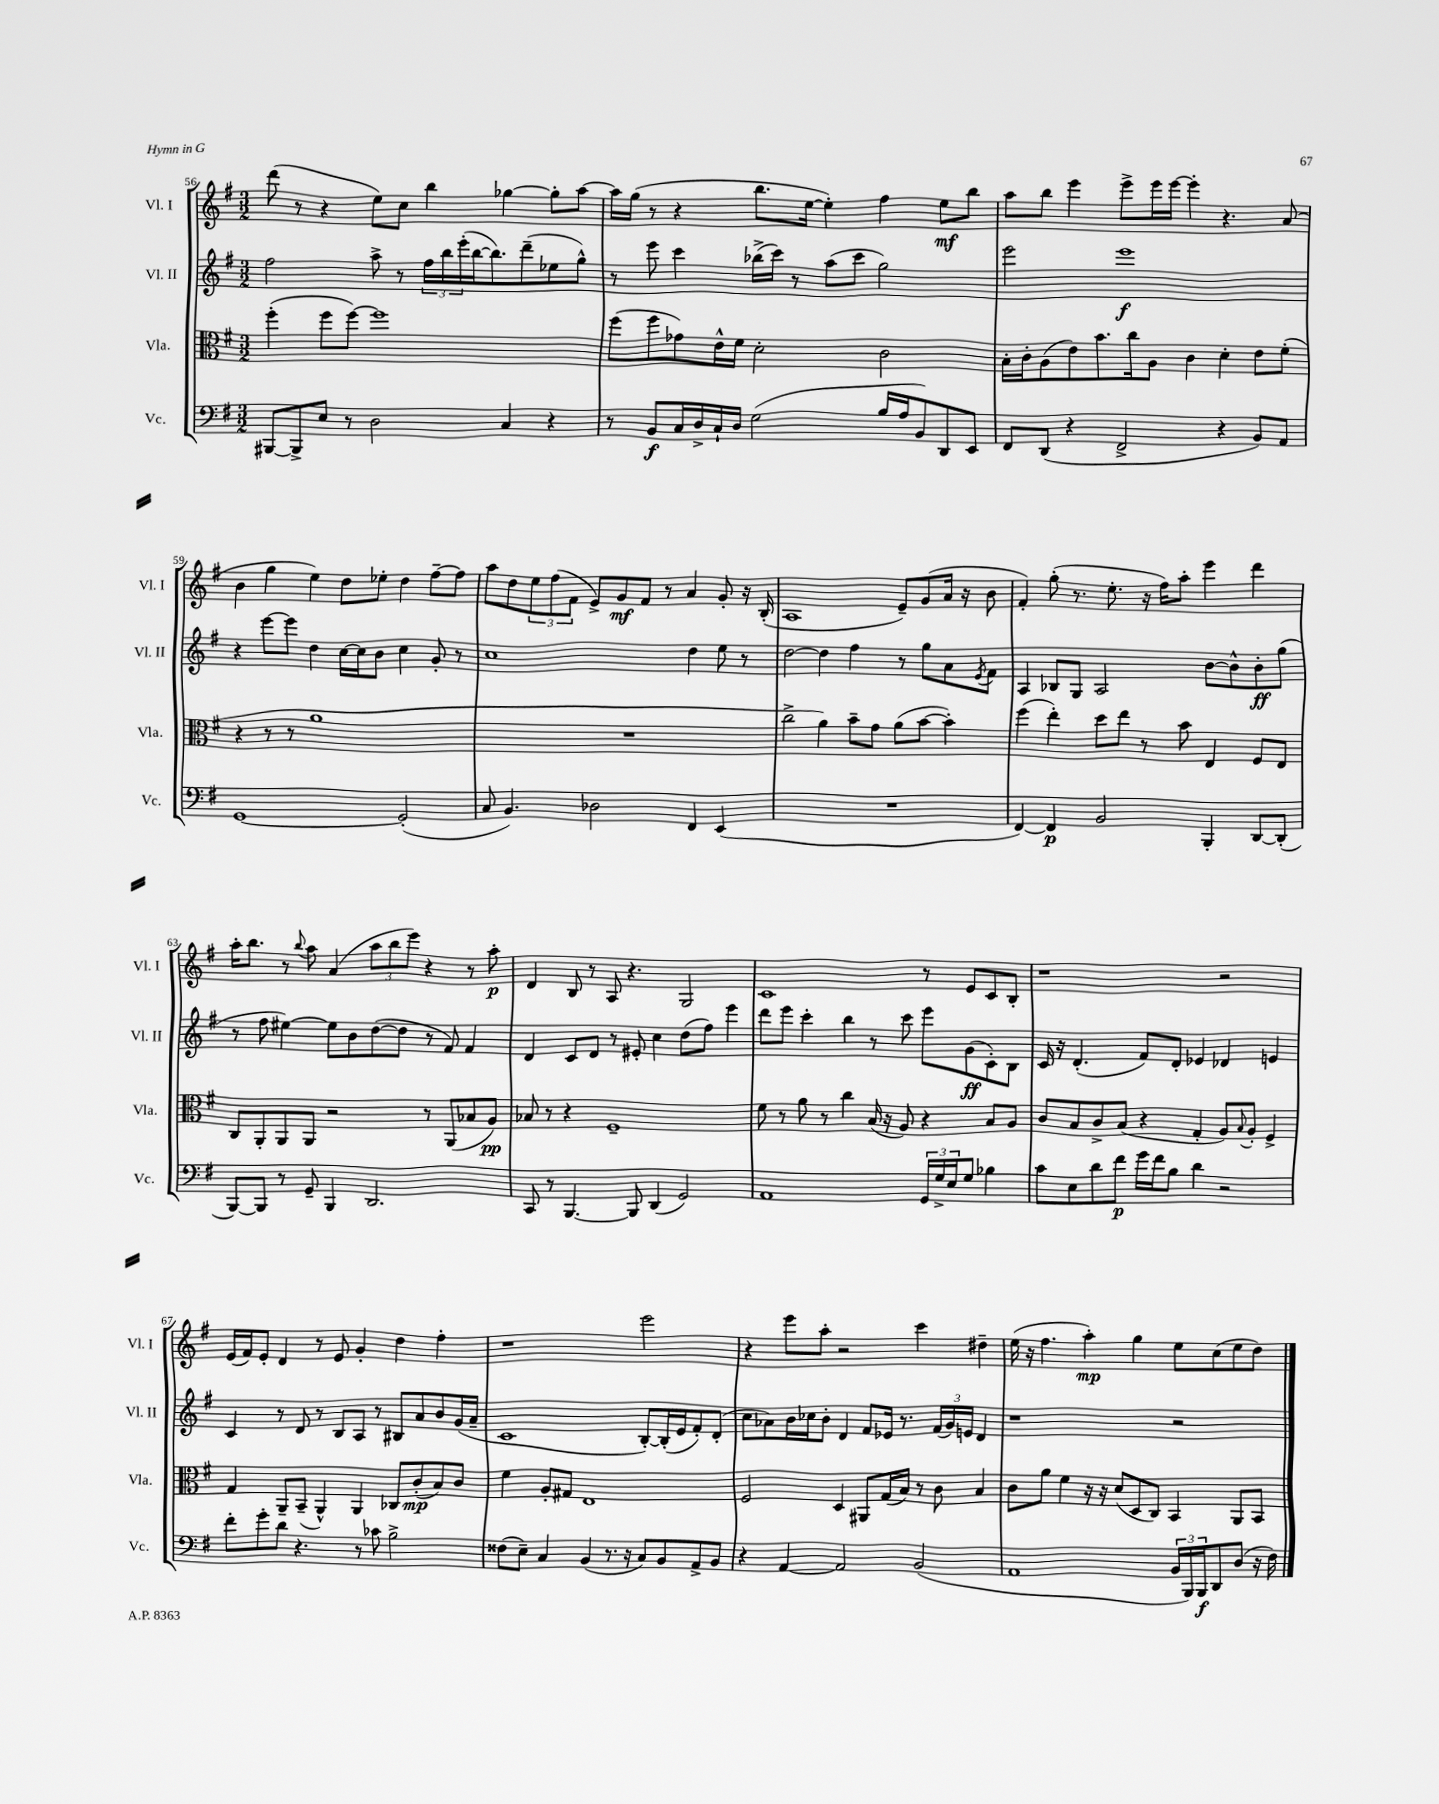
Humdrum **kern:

**kern	**kern	**kern	**kern
*staff4	*staff3	*staff2	*staff1
*clefF4	*clefC3	*clefG2	*clefG2
*k[f#]	*k[f#]	*k[f#]	*k[f#]
*M3/2	*M3/2	*M3/2	*M3/2
[8BBB#	(4ff#'	2ff#	(8ddd
8BBB#^]	.	.	8r
8E	8ff#	.	4r
8r	[8ff#)	.	.
2D	1ff#]	8aa^	8ee)
.	.	8r	8cc
.	.	24ff#	4bb
.	.	24bb	.
.	.	(24eee'	.
.	.	[16bb	.
.	.	8.bb])	.
4C	.	.	[4gg-
.	.	(8ddd~	.
4r	.	8ee-	8gg-']
.	.	8gg^^)	[8aa
=	=	=	=
8r	(8ff#	8r	16aa]
.	.	.	(16gg
8BB	8ff#	8eee	8r
16C	8g-)	4ccc	4r
16D^	.	.	.
16C`	16e^^	.	.
16D	16f#	.	.
(2G	2d'	(16bb-^	8.bb
.	.	16ccc)	.
.	.	8r	.
.	.	.	[16ee
.	.	(8aa	4ee'])
.	.	8ccc	.
16B	2c	2gg)	4ff#
16A	.	.	.
8BB)	.	.	.
8DD	.	.	8ee
8EE	.	.	8bb
=	=	=	=
8FF#	16B'	2eee	8aa
.	16c'	.	.
(8DD	(8A	.	8bb
4r	8e)	.	4eee
.	8.b	.	.
2FF#^	.	1eee	8eee^
.	16cc	.	.
.	8A	.	16eee
.	.	.	[16eee
.	4c	.	4eee']
4r	4d'	.	4.r
8BB)	8e	.	.
8AA	(8f#'	.	(8a
=	=	=	=
[1GG	4r	4r	4b
.	8r	[8eee	4gg
.	8r	8eee]	.
.	1a	4dd	4ee)
.	.	[16cc	8dd
.	.	16cc]	.
.	.	8b	8ee-'
(2GG']	.	4cc	4dd
.	.	8g'	[8ff#~
.	.	8r	8ff#]
=	=	=	=
8C	1.r	1cc	8aa
4.BB)	.	.	8dd
.	.	.	12ee
.	.	.	(12ff#
.	.	.	12f#
2D-	.	.	8e^)
.	.	.	8g
.	.	.	8f#
.	.	.	8r
4FF#	.	4dd	4a
(4EE	.	8ee	8g'
.	.	8r	16r
.	.	.	(16B'
=	=	=	=
1.r	2cc^	[2dd	1A
.	4a)	4dd]	.
.	8b~	4ff#	.
.	8g	.	.
.	(8a	8r	8e~)
.	[8b	8gg	(8g
.	4b'])	8a	16a
.	.	.	16r
.	.	8qe	.
.	.	8f#	8b
=	=	=	=
[4FF#)	(4ff#	4A	4f#')
4FF#]	4ee')	8B-	(8gg'
.	.	8G	8.r
2BB	8dd	2A	.
.	.	.	8.ee'
.	8ee	.	.
.	8r	.	16r
.	.	.	16ff#)
.	8b	.	8aa'
4BBB'	4E	[8b	4eee
.	.	8b^^]	.
[8DD	8F#	8b'	4ddd
(8DD']	8E	(8gg	.
=	=	=	=
[8BBB)	8C	8r	16aa'
.	.	.	8.bb
8BBB]	8AA'	8ff#	.
8r	8AA	[4ee#)	8r
.	.	.	8qqbb
8GG~	8AA	.	8aa
4BBB	2r	8ee#]	(4a
.	.	8b	.
2.DD	.	([8dd	12aa
.	.	.	12bb
.	.	8dd]	.
.	.	.	12eee)
.	8r	8r	4r
.	(8AA	8f#)	.
.	8B-	4f#	8r
.	8A)	.	8aa'
=	=	=	=
8CC	8B-	4d	4d
8r	8r	.	.
[4.BBB	4r	8c	8B
.	.	8d	8r
.	1F#~	8r	8A
8BBB]	.	8e#'	4.r
(4DD	.	4cc	.
2GG)	.	(8dd	2G
.	.	8ff#)	.
.	.	4eee	.
=	=	=	=
1AA	8f#	8ddd	1c
.	8r	8eee	.
.	8a	4ccc'	.
.	8r	.	.
.	4cc	4bb	.
.	(16B	8r	.
.	16r	.	.
.	8A)	8ccc	.
24GG	4r	8eee	8r
24G^	.	.	.
24E	.	.	.
8G	.	(8g	8e
4B-	8B	8c')	8c
.	8A	8B	8B'
=	=	=	=
8c	8c	16c	1r
.	.	16r	.
8E	8B	(4.d'	.
8d	8c^	.	.
8f#	(8B	.	.
16g	4r	8f#)	.
16f#	.	.	.
8B	.	8d'	.
4d	4G'	4e-	.
2r	8A)	4d-	2r
.	8qqB	.	.
.	8A'	.	.
.	4F#^	4e	.
=	=	=	=
8f#'	4G	4c	(16e
.	.	.	16f#)
8g'	.	.	8e'
8d	8AA~	8r	4d
4.r	(8BB~	8d	.
.	4AA^^)	8r	8r
.	.	8B	8e
8r	4AA	8A	4g'
8c-	.	8r	.
2B^	8C-	8B#	4dd
.	(8c'	8a	.
.	8B)	8b	4ff#'
.	8c	(16g	.
.	.	16a~	.
=	=	=	=
(8F##	4f#	1c	1r
8E~)	.	.	.
4C	8A'	.	.
.	8G#	.	.
(4BB	1E	.	.
8.r	.	.	.
16r	.	.	.
8C)	.	[8B')	2eee
8BB	.	(16B']	.
.	.	16e	.
8AA^	.	8f#')	.
8BB	.	(8d'	.
=	=	=	=
4r	2F#	8cc	4r
.	.	8a-)	.
[4AA	.	16b	8eee
.	.	16cc-	.
.	.	8b'	8aa'
2AA]	4D	4d	2r
.	8AA#	8f#	.
.	(16G	16e-	.
.	16B)	8.r	.
(2BB	8r	.	4ccc
.	8c	(24f#	.
.	.	24g)	.
.	.	24e	.
.	4B	4d	4dd#~
=	=	=	=
1AA	8c	1r	(16ee
.	.	.	16r
.	8a	.	4.ff#
.	4f#	.	.
.	16r	.	4aa')
.	16r	.	.
.	(8d	.	.
.	8D	.	4gg
.	8C)	.	.
24BB	4BB	2r	8ee
24BBB)	.	.	.
24BBB	.	.	.
8DD	.	.	(8cc
(8D	8AA	.	8ee
16r	8BB	.	8dd)
16F#)	.	.	.
==	==	==	==
*-	*-	*-	*-
